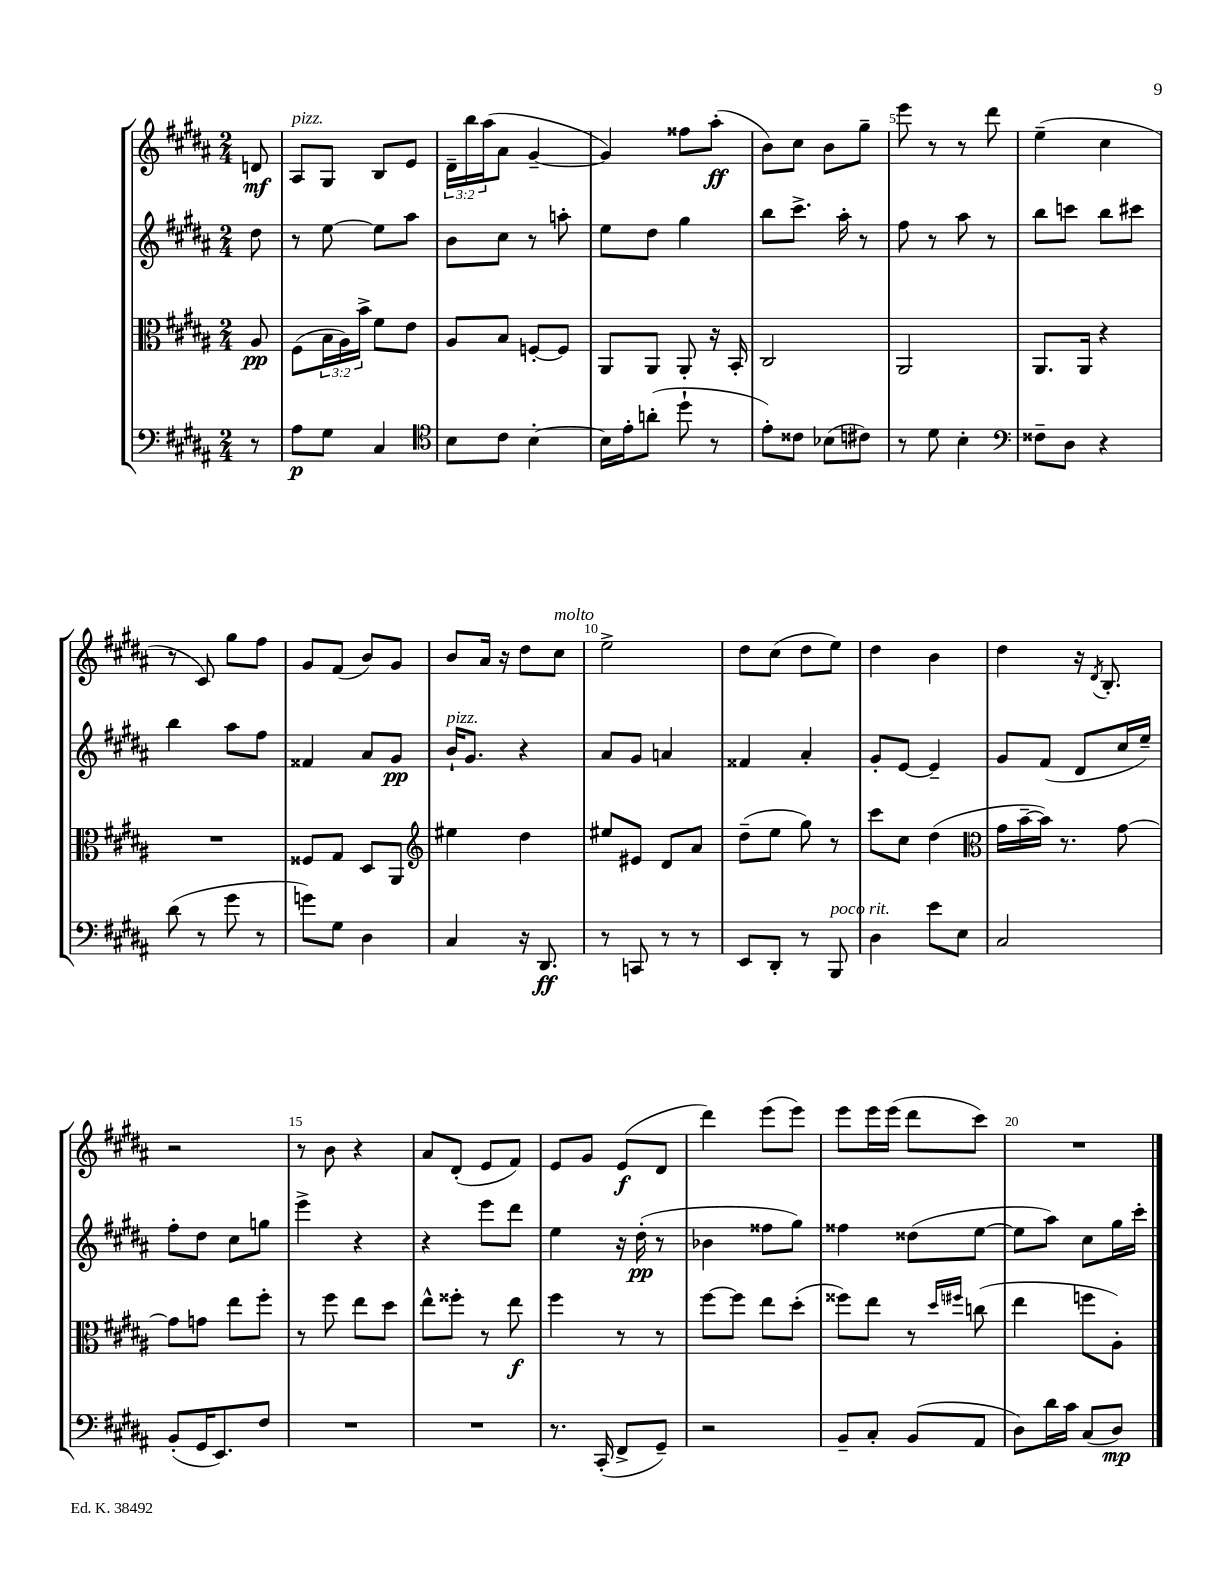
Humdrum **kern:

**kern	**dynam	**kern	**dynam	**kern	**dynam	**kern	**dynam
*part4	*part4	*part3	*part3	*part2	*part2	*part1	*part1
*staff4	*staff4	*staff3	*staff3	*staff2	*staff2	*staff1	*staff1
*clefF4	*	*clefC3	*	*clefG2	*	*clefG2	*
*k[f#c#g#d#a#]	*	*k[f#c#g#d#a#]	*	*k[f#c#g#d#a#]	*	*k[f#c#g#d#a#]	*
*M2/4	*	*M2/4	*	*M2/4	*	*M2/4	*
=	=	=	=	=	=	=	=
8r	.	8A#/	pp	8dd#\	.	8dn/	mf
=1	=1	=1	=1	=1	=1	=1	=1
!	!	!	!	!	!	!LO:TX:a:i:t=pizz.	!
8A#\L	p	(8F#\L	.	8r	.	8A#/L	.
8G#\J	.	24B\L	.	[8ee\	.	8G#/J	.
.	.	24A#\)	.	.	.	.	.
.	.	24b^\JJ	.	.	.	.	.
4C#/	.	8f#\L	.	8ee\L]	.	8B/L	.
.	.	8e\J	.	8aa#\J	.	8e/J	.
=2	=2	=2	=2	=2	=2	=2	=2
*clefC4	*	*	*	*	*	*	*
8B\L	.	8A#/L	.	8b\L	.	24d#~\LL	.
.	.	.	.	.	.	24bb\	.
.	.	.	.	.	.	(24aa#\J	.
8c#\J	.	8B/J	.	8cc#\J	.	8a#\J	.
[4B'\	.	[8Fn'/L	.	8r	.	[4g#~/	.
.	.	8F/J]	.	8aan'\	.	.	.
=3	=3	=3	=3	=3	=3	=3	=3
16B\LL]	.	8AA#/L	.	8ee\L	.	4g#/])	.
16e'\J	.	.	.	.	.	.	.
(8an'\J	.	8AA#/J	.	8dd#\J	.	.	.
8dd#`\	.	8AA#'/	.	4gg#\	.	8ff##X\L	.
8r	.	16r	.	.	.	(8aa#'\J	ff
.	.	16BB'/	.	.	.	.	.
=4	=4	=4	=4	=4	=4	=4	=4
8e'\L)	.	2C#/	.	8bb\L	.	8b\L)	.
8c##X\J	.	.	.	8.ccc#^\J	.	8cc#\J	.
(8B-X\L	.	.	.	.	.	8b\L	.
.	.	.	.	16aa#'\	.	.	.
8c#X\J)	.	.	.	8r	.	8gg#~\J	.
=5	=5	=5	=5	=5	=5	=5	=5
8r	.	2AA#/	.	8ff#\	.	8eee\	.
8d#\	.	.	.	8r	.	8r	.
4B'\	.	.	.	8aa#\	.	8r	.
.	.	.	.	8r	.	8ddd#\	.
=6	=6	=6	=6	=6	=6	=6	=6
*clefF4	*	*	*	*	*	*	*
8F##X~\L	.	8.AA#/L	.	8bb\L	.	(4ee~\	.
8D#\J	.	.	.	8cccn\J	.	.	.
.	.	16AA#/Jk	.	.	.	.	.
4r	.	4r	.	8bb\L	.	4cc#\	.
.	.	.	.	8ccc#X\J	.	.	.
!!LO:LB:g=z
=7	=7	=7	=7	=7	=7	=7	=7
(8d#\	.	2r	.	4bb\	.	8r	.
8r	.	.	.	.	.	8c#/)	.
8g#\	.	.	.	8aa#\L	.	8gg#\L	.
8r	.	.	.	8ff#\J	.	8ff#\J	.
=8	=8	=8	=8	=8	=8	=8	=8
8gn\L)	.	8F##X/L	.	4f##X/	.	8g#/L	.
8G#\J	.	8G#/J	.	.	.	(8f#/J	.
4D#\	.	8D#/L	.	8a#/L	.	8b/L)	.
.	.	8AA#/J	.	8g#/J	pp	8g#/J	.
=9	=9	=9	=9	=9	=9	=9	=9
*	*	*clefG2	*	*	*	*	*
!	!	!	!	!LO:TX:a:i:t=pizz.	!	!	!
4C#/	.	4ee#X\	.	16b`/KL	.	8b/L	.
.	.	.	.	8.g#/J	.	.	.
.	.	.	.	.	.	16a#/Jk	.
.	.	.	.	.	.	16r	.
16r	.	4dd#\	.	4r	.	8dd#\L	.
8.DD#/	ff	.	.	.	.	.	.
!	!	!	!	!	!	!LO:TX:a:i:t=molto	!
.	.	.	.	.	.	8cc#\J	.
=10	=10	=10	=10	=10	=10	=10	=10
8r	.	8ee#X/L	.	8a#/L	.	2ee^\	.
8CCn/	.	8e#X/J	.	8g#/J	.	.	.
8r	.	8d#/L	.	4an/	.	.	.
8r	.	8a#/J	.	.	.	.	.
=11	=11	=11	=11	=11	=11	=11	=11
8EE/L	.	(8dd#~\L	.	4f##X/	.	8dd#\L	.
8DD#'/J	.	8ee\J	.	.	.	(8cc#\J	.
8r	.	8gg#\)	.	4a#'/	.	8dd#\L	.
!LO:TX:a:i:t=poco rit.	!	!	!	!	!	!	!
8BBB/	.	8r	.	.	.	8ee\J)	.
=12	=12	=12	=12	=12	=12	=12	=12
4D#\	.	8ccc#\L	.	8g#'/L	.	4dd#\	.
.	.	8cc#\J	.	[8e/J	.	.	.
8e\L	.	(4dd#\	.	4e~/]	.	4b\	.
8E\J	.	.	.	.	.	.	.
=13	=13	=13	=13	=13	=13	=13	=13
*	*	*clefC3	*	*	*	*	*
2C#/	.	16g#\LL	.	8g#/L	.	4dd#\	.
.	.	[16b~\	.	.	.	.	.
.	.	16b\JJ])	.	(8f#/J	.	.	.
.	.	8.r	.	.	.	.	.
.	.	.	.	8d#/L	.	16r	.
.	.	.	.	.	.	8qd#/	.
.	.	.	.	.	.	8.B'/	.
.	.	[8g#\	.	16cc#/L	.	.	.
.	.	.	.	16ee~/JJ)	.	.	.
!!LO:LB:g=z
=14	=14	=14	=14	=14	=14	=14	=14
(8BB'/L	.	8g#\L]	.	8ff#'\L	.	2r	.
16GG#/K	.	8gn\J	.	8dd#\J	.	.	.
8.EE/)	.	.	.	.	.	.	.
.	.	8ee\L	.	8cc#\L	.	.	.
8F#/J	.	8ff#'\J	.	8ggn\J	.	.	.
=15	=15	=15	=15	=15	=15	=15	=15
2r	.	8r	.	4eee^\	.	8r	.
.	.	8ff#\	.	.	.	8b\	.
.	.	8ee\L	.	4r	.	4r	.
.	.	8dd#\J	.	.	.	.	.
=16	=16	=16	=16	=16	=16	=16	=16
2r	.	8ee^^\L	.	4r	.	8a#/L	.
.	.	8ff##X'\J	.	.	.	(8d#'/J	.
.	.	8r	.	8eee\L	.	8e/L	.
.	.	8ee\	f	8ddd#\J	.	8f#/J)	.
=17	=17	=17	=17	=17	=17	=17	=17
8.r	.	4ff#\	.	4ee\	.	8e/L	.
.	.	.	.	.	.	8g#/J	.
(16CC#'/	.	.	.	.	.	.	.
8FF#^/L	.	8r	.	16r	.	(8e/L	f
.	.	.	.	(16dd#'\	pp	.	.
8GG#~/J)	.	8r	.	8r	.	8d#/J	.
=18	=18	=18	=18	=18	=18	=18	=18
2r	.	[8ff#\L	.	4b-X\	.	4ddd#\)	.
.	.	8ff#\J]	.	.	.	.	.
.	.	8ee\L	.	8ff##X\L	.	(8eee\L	.
.	.	(8dd#'\J	.	8gg#\J)	.	8eee\J)	.
=19	=19	=19	=19	=19	=19	=19	=19
8BB~/L	.	8ff##X\L)	.	4ff##X\	.	8eee\L	.
8C#'/J	.	8ee\J	.	.	.	16eee\L	.
.	.	.	.	.	.	(16eee\JJ	.
(8BB/L	.	8r	.	(8dd##X\L	.	8ddd#\L	.
.	.	16qqdd#/LL	.	.	.	.	.
.	.	16qqff#X/JJ	.	.	.	.	.
8AA#/J	.	(8ccn\	.	[8ee\J	.	8ccc#\J)	.
=20	=20	=20	=20	=20	=20	=20	=20
8D#\L)	.	4ee\	.	8ee\L]	.	2r	.
16d#\L	.	.	.	8aa#\J)	.	.	.
16c#\JJ	.	.	.	.	.	.	.
(8C#/L	.	8ffn\L	.	8cc#\L	.	.	.
8D#/J)	mp	8A#'\J)	.	16gg#\L	.	.	.
.	.	.	.	16ccc#'\JJ	.	.	.
==	==	==	==	==	==	==	==
*-	*-	*-	*-	*-	*-	*-	*-
